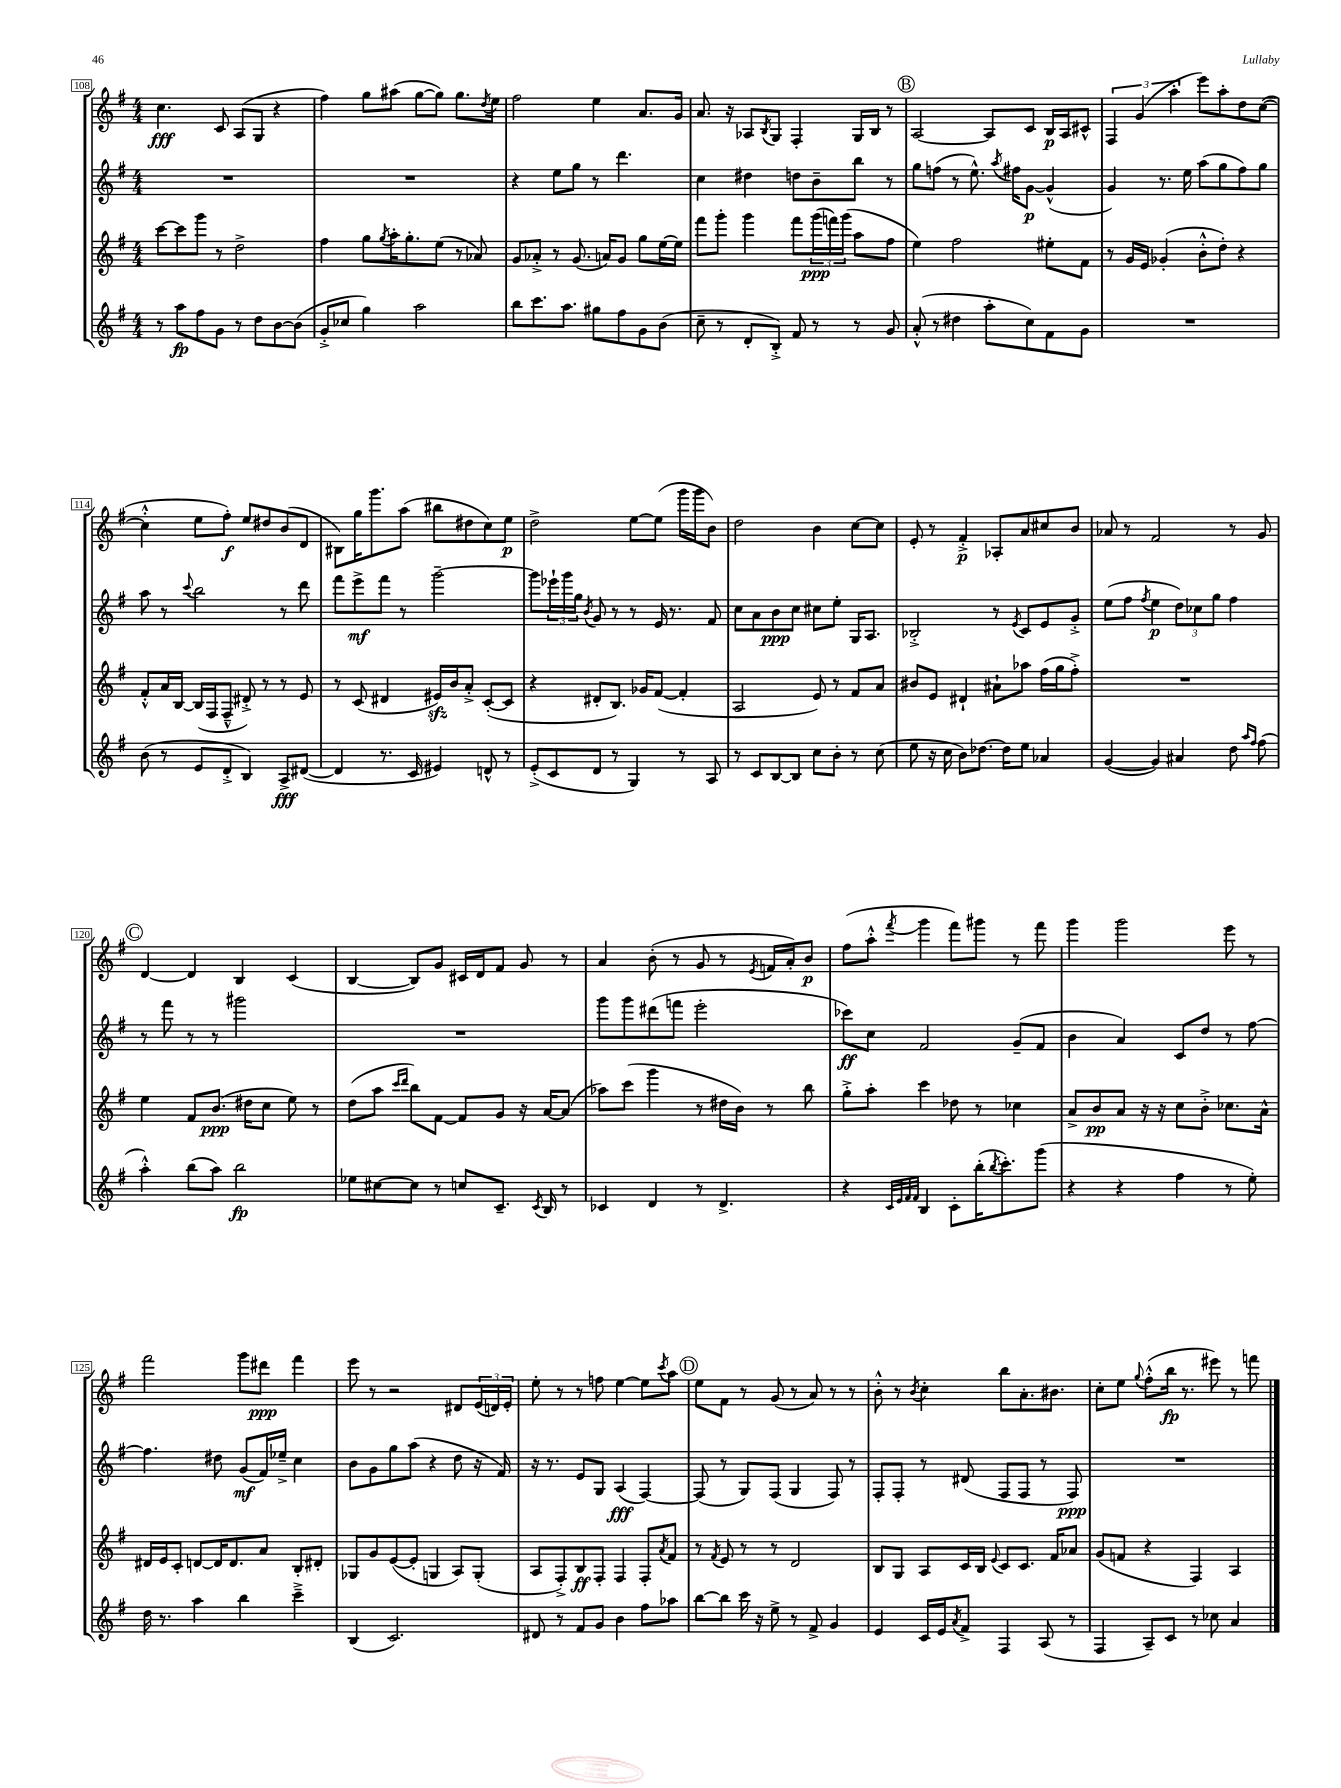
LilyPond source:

<<
\new StaffGroup <<
\new Staff = "s0" {
    \clef treble \key g \major \numericTimeSignature \time 4/4
    c''4.\fff c'8 a8( g8 r4 |
    fis''4) g''8 ais''8( g''8~ g''8) g''8. \acciaccatura { d''8 } e''16 |
    fis''2 e''4 a'8. g'16 |
    a'8. r16 aes8 \acciaccatura { b8 } g8 fis4-. g16 b16 r8 |
    \mark \markup { \circle "B" } a2~ a8 c'8 b16\p a16 cis'8-^ |
    \tuplet 3/2 { fis4 g'4( a''4-. } e'''8) a''8-. d''8 c''8~( |
    c''4-.-^ e''8 fis''8-.\f) e''8 dis''8 b'8( d'8 |
    bis8) g''16 g'''8. a''8( bis''8 dis''8 c''8) e''8\p |
    d''2-> e''8~ e''8( g'''16 g'''16 b'8) |
    d''2 b'4 c''8~ c''8 |
    e'8-. r8 fis'4-.->\p aes8-. a'8 cis''8 b'8 |
    aes'8 r8 fis'2 r8 g'8 |
    \mark \markup { \circle "C" } d'4~ d'4 b4 c'4( |
    b4~ b8) g'8 cis'16 d'16 fis'8 g'8 r8 |
    a'4 b'8-.( r8 g'8 r8 \acciaccatura { e'8 } f'16 a'16-.) b'8\p |
    fis''8( a''8-.-^ \acciaccatura { fis'''8 } g'''4 fis'''8) gis'''8 r8 fis'''8 |
    g'''4 g'''2 e'''8 r8 |
    fis'''2 g'''8 dis'''8\ppp fis'''4 |
    e'''8 r8 r2 dis'8 \tuplet 3/2 { e'16( d'16) e'16-. } |
    e''8-. r8 r8 f''8 e''4~ e''8 \acciaccatura { c'''8 } a''8 |
    \mark \markup { \circle "D" } e''8 fis'8 r8 g'8( r8 a'8) r8 r8 |
    b'8-.-^ r8 \acciaccatura { b'8 } c''4-. b''8 a'8.-. bis'8. |
    c''8-. e''8 \appoggiatura { g''8 } fis''8-.-^( b''16\fp r8. eis'''8) r8 f'''8 \bar "|." |
}
\new Staff = "s1" {
    \clef treble \key g \major \numericTimeSignature \time 4/4
    R1 |
    R1 |
    r4 e''8 g''8 r8 d'''4. |
    c''4 dis''4 d''8 b'8-- b''8 r8 |
    \mark \markup { \circle "B" } g''8 f''8( r8 e''8.-^) \acciaccatura { a''8 } fis''16 g'8~\p g'4-^( |
    g'4) r8. e''16 a''8( g''8 fis''8) g''8 |
    a''8 r8 \appoggiatura { c'''8 } b''2 r8 d'''8 |
    fis'''8 e'''8->\mf fis'''8 r8 g'''2~-- |
    g'''8 \tuplet 3/2 { ees'''16-! g'''16 g''16 } \acciaccatura { b'8 } g'8 r8 r8 e'16 r8. fis'8 |
    c''8 a'8 b'8\ppp c''8 cis''8 e''8-. g16 a8. |
    bes2-.-> r8 \acciaccatura { e'8 } c'8 e'8 g'8-.-> |
    e''8( fis''8 \acciaccatura { fis''8 } e''4\p \tuplet 3/2 { d''8) ces''8 g''8 } fis''4 |
    \mark \markup { \circle "C" } r8 fis'''8 r8 r8 gis'''2 |
    R1 |
    g'''8 g'''8 dis'''8( f'''8 e'''2-. |
    ces'''8\ff) c''8 fis'2 g'8--( fis'8 |
    b'4 a'4) c'8 d''8 r8 fis''8~ |
    fis''4. dis''8 g'8\mf( fis'16) ees''16---> c''4 |
    b'8 g'8 g''8 a''8( r4 d''8 r16 fis'16) |
    r16 r8. e'8 g8 a4\fff( fis4~) |
    \mark \markup { \circle "D" } fis8( r8 g8) fis8( g4 fis8) r8 |
    fis8-. fis8-. r8 dis'8( fis8 fis8 r8 fis8\ppp) |
    R1 \bar "|." |
}
\new Staff = "s2" {
    \clef treble \key g \major \numericTimeSignature \time 4/4
    c'''8~ c'''8 g'''8 r8 d''2-> |
    fis''4 g''8 \acciaccatura { g''8 } a''16-. g''8.-. e''8( r8 aes'8) |
    g'8 aes'8-.-> r8 g'8.( a'16) g'8 g''8 e''16~ e''16 |
    fis'''8 g'''8-. g'''4 fis'''8 \tuplet 3/2 { g'''16\ppp( f'''16) g'''16( } a''8 fis''8 |
    \mark \markup { \circle "B" } e''4) fis''2 eis''8-. fis'8 |
    r8 g'16 e'16 ges'4-.( b'8-.-^ d''8-.) r4 |
    fis'8-.-^ a'16 b16~ b16( fis16 fis8---^ dis'8-.->) r8 r8 e'8 |
    r8 c'8( dis'4 eis'16\sfz) b'16 a'8-.-> c'8~-.( c'8 |
    r4 dis'8-. b8.) ges'16 fis'8~( fis'4-. |
    a2 e'8) r8 fis'8 a'8 |
    bis'8 e'8 dis'4-! ais'8-! aes''8 fis''16( g''16 fis''8-.->) |
    R1 |
    \mark \markup { \circle "C" } e''4 fis'8 b'8.\ppp( dis''16 c''8 e''8) r8 |
    d''8( a''8 \grace { c'''16 d'''16 } b''8) fis'8~ fis'8 g'8 r16 a'16~ a'8( |
    aes''8) c'''8( g'''4 r8 dis''16 b'16) r8 b''8 |
    g''8-.-> a''8-. c'''4 des''8 r8 ces''4 |
    a'8-> b'8\pp a'8 r16 r16 c''8 b'8-.-> ces''8. a'16-^ |
    dis'16 e'16 c'8-. d'8~ d'16 d'8. a'8 b8-. dis'8-. |
    ges8 g'8 e'8~( e'8-. g4 a8) g8-.( |
    a8 fis8-.->) b8\ff fis8-. fis4 fis8-. \acciaccatura { a'8 } fis'8 |
    \mark \markup { \circle "D" } r8 \acciaccatura { fis'8 } e'8 r8 r8 d'2 |
    b8 g8 a8 c'16 b16 \appoggiatura { e'8 } c'8 c'8. fis'16 aes'8 |
    g'8( f'8 r4 fis4) a4 \bar "|." |
}
\new Staff = "s3" {
    \clef treble \key g \major \numericTimeSignature \time 4/4
    r8 a''8\fp fis''8 g'8 r8 d''8 b'8~ b'8( |
    g'8-.-> ces''8 g''4) a''2 |
    b''8 c'''8. a''8. gis''8 fis''8 g'8 b'8( |
    c''8-- r8 d'8-. b8-.->) fis'8 r8 r8 g'8 |
    \mark \markup { \circle "B" } a'8-.-^( r8 dis''4 a''8-. c''8) fis'8 g'8 |
    R1 |
    b'8( r8 e'8 d'8-.-> b4) a8->\fff dis'8~( |
    dis'4 r8. c'16 eis'4) d'8-^ r8 |
    e'8-.->( c'8 d'8 r8 g4) r8 a8 |
    r8 c'8 b8~ b8 c''8 b'8-. r8 c''8( |
    e''8 r16 c''16 b'8) des''8.~ des''16 e''8 aes'4 |
    g'4~( g'4) ais'4 d''8 \grace { a''16 fis''16 } fis''8( |
    \mark \markup { \circle "C" } a''4-.-^) b''8( a''8) b''2\fp |
    ees''8 cis''8~ cis''8 r8 c''8 c'8.-- \acciaccatura { c'8 } b16 r8 |
    ces'4 d'4 r8 d'4.-> |
    r4 \grace { c'32 e'32 fis'32 fis'32 } b4 c'8-. b''16-.( \acciaccatura { b''8 } c'''8.-.) g'''8( |
    r4 r4 fis''4 r8 e''8-.) |
    d''16 r8. a''4 b''4 c'''4---> |
    b4( c'2.) |
    dis'8 r8 fis'8 g'8 b'4 fis''8 aes''8 |
    \mark \markup { \circle "D" } b''8~ b''8 c'''16 r16 e''8-> r8 fis'8-> g'4 |
    e'4 c'16 e'16 \acciaccatura { a'8 } fis'8-> fis4 a8( r8 |
    fis4 a8--) c'8 r8 ces''8 a'4 \bar "|." |
}
>>
>>
\layout { \context { \Score currentBarNumber = #108 \override BarNumber.stencil = #(make-stencil-boxer 0.1 0.3 ly:text-interface::print) } }
